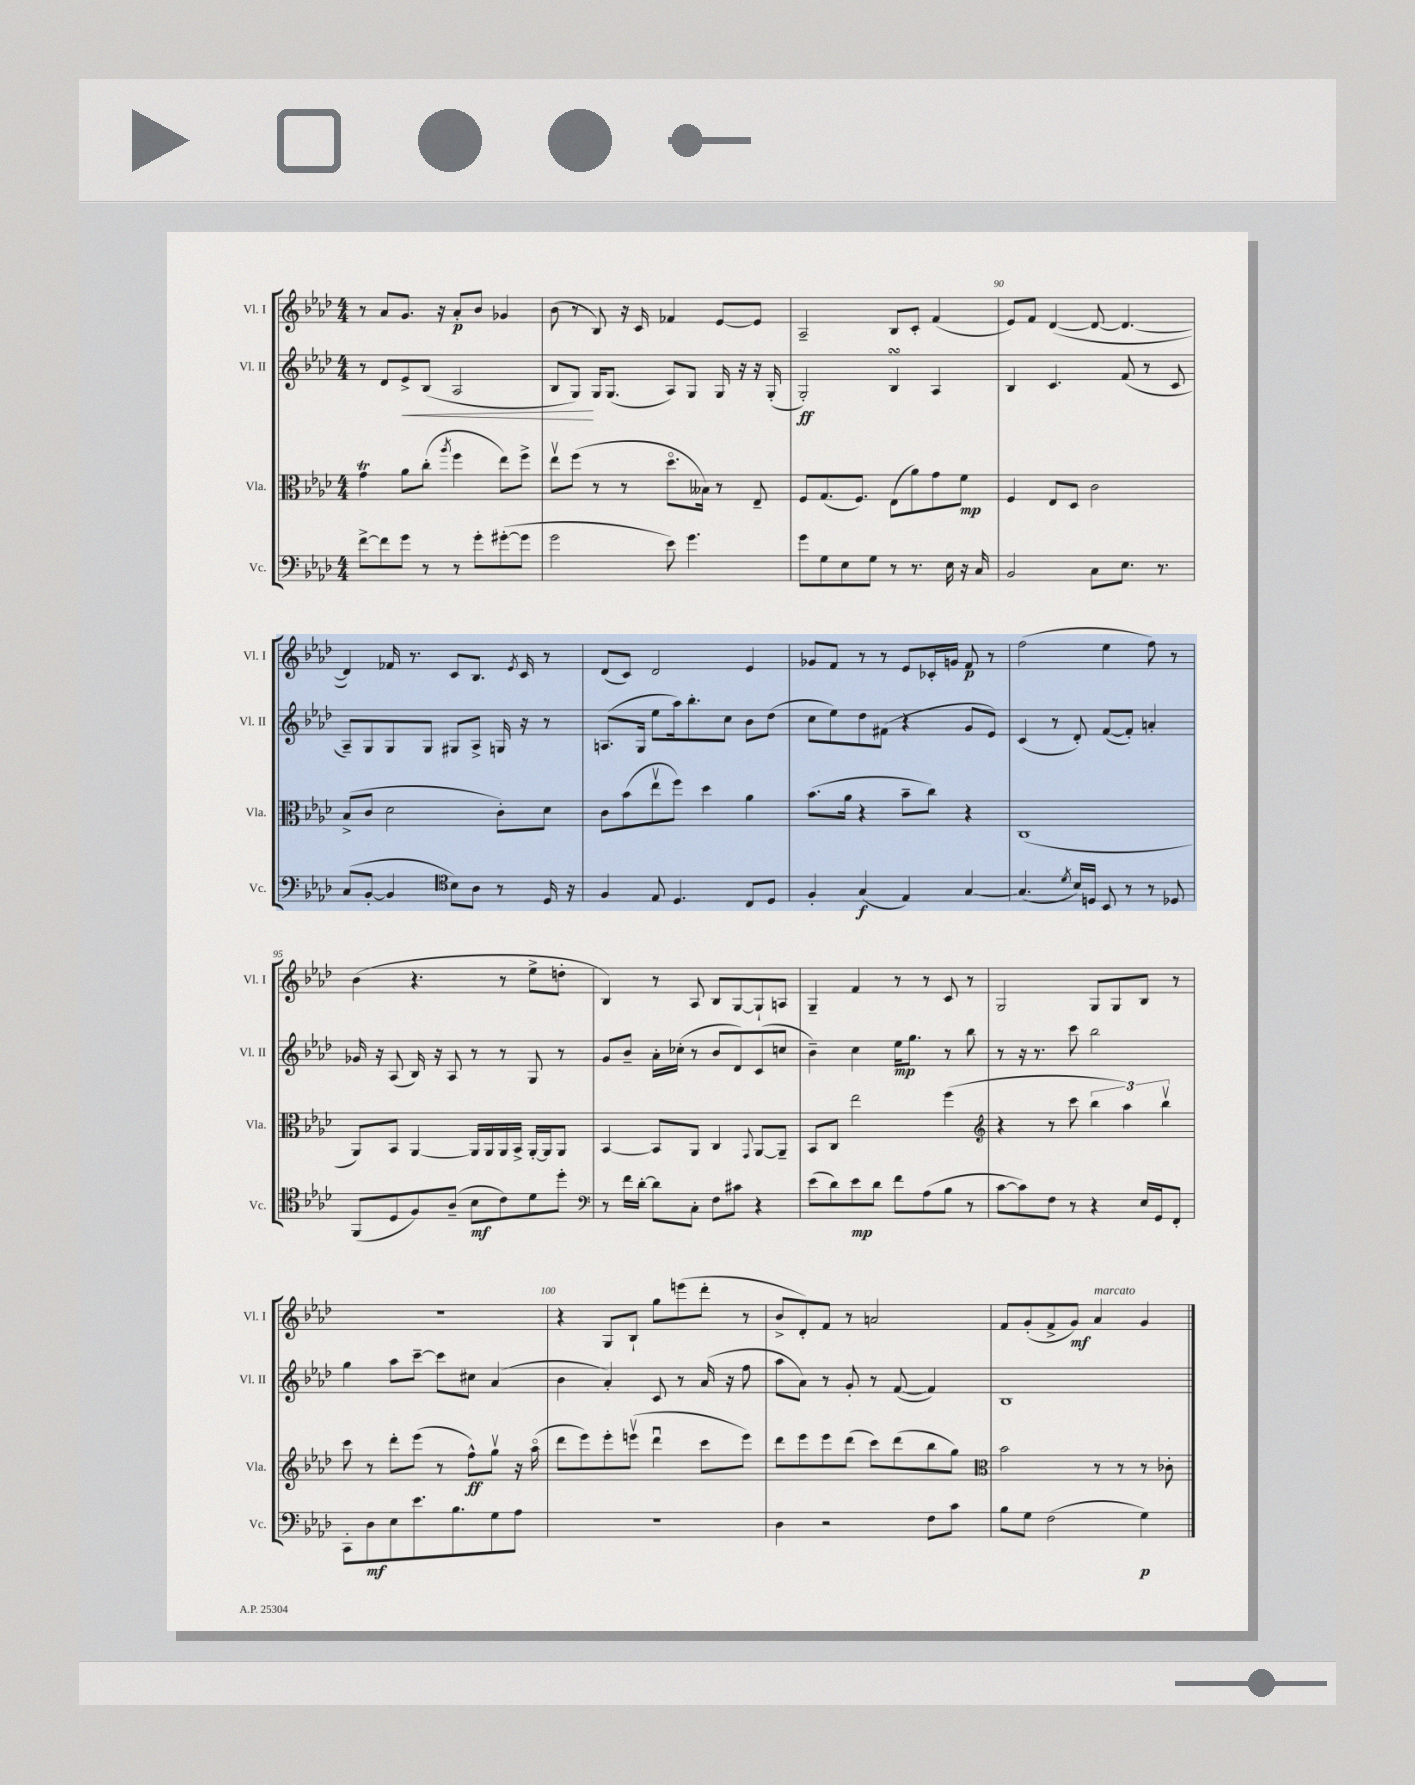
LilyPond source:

<<
\new StaffGroup <<
\new Staff = "s0" \with { instrumentName = "Vl. I" shortInstrumentName = "Vl. I" } {
    \clef treble \key aes \major \numericTimeSignature \time 4/4
    r8 aes'8 g'8. r16 aes'8-.\p bes'8 ges'4 |
    bes'8( r8 bes8) r16 c'16 fes'4 ees'8~ ees'8 |
    aes2-- bes8 c'8-. f'4( |
    ees'8) f'8 des'4~( des'8~ des'4.~ |
    des'4) fes'16 r8. c'8 bes8. \acciaccatura { ees'8 } c'16 r8 |
    des'8( c'8) des'2 ees'4 |
    ges'8 f'8 r8 r8 ees'8 ces'16-. g'16 f'8\p r8 |
    f''2( ees''4 f''8) r8 |
    bes'4( r4. r8 ees''8-> d''8-. |
    bes4) r8 aes8 bes8 g8~ g8-! a8 |
    g4-- f'4 r8 r8 c'8 r8 |
    g2 g8 g8 bes8 r8 |
    R1 |
    r4 g8 bes8-! g''8 e'''8( des'''8-. r8 |
    bes'8-> des'8-.) f'8 r8 a'2 |
    f'8 g'8-.( f'8-> g'8\mf) aes'4^\markup { \italic "marcato" } g'4 \bar "|." |
}
\new Staff = "s1" \with { instrumentName = "Vl. II" shortInstrumentName = "Vl. II" } {
    \clef treble \key aes \major \numericTimeSignature \time 4/4
    r8 des'8 ees'8->\< bes8( aes2 |
    bes8 g8\!) g16 g8.( aes8) g8 g16 r16 r16 g16-.( |
    g2-.\ff) bes4\turn aes4 |
    bes4 c'4. f'8( r8 c'8 |
    aes8--) g8 g8 g8 gis8 aes8-> g16 r16 r8 |
    a8.( g16 ees''8 aes''16) bes''8.-. c''8 bes'8 des''8( |
    c''8 ees''8) des''8 fis'8( r4 g'8 ees'8) |
    c'4( r8 des'8-.) f'8~( f'8-.) a'4-. |
    ges'16 r16 aes8( bes16) r16 aes8 r8 r8 g8 r8 |
    g'8 bes'8-- aes'16-. ces''16-.( r8 bes'8 des'8) c'8( c''8 |
    bes'4--) c''4 ees''16\mp g''8. r8 bes''8 |
    r8 r16 r8. c'''8 bes''2 |
    g''4 aes''8 c'''8~-- c'''8 cis''8 aes'4( |
    bes'4 aes'4-.) c'8 r8 aes'16( r16 f''8 |
    aes''8 aes'8) r8 g'8-. r8 f'8~( f'4) |
    bes1 \bar "|." |
}
\new Staff = "s2" \with { instrumentName = "Vla." shortInstrumentName = "Vla." } {
    \clef alto \key aes \major \numericTimeSignature \time 4/4
    g'4\trill aes'8 c''8-.( \acciaccatura { aes''8 } f''4 ees''8) f''8-> |
    ees''8\upbow f''8( r8 r8 des''8.\flageolet beses16) r8 ees8-- |
    f8 g8.( f8.) ees8( aes'8) g'8 f'8\mp |
    f4 ees8 des8 c'2 |
    bes8->( c'8 des'2 c'8-.) des'8 |
    c'8 bes'8( ees''8\upbow f''8) des''4 aes'4 |
    bes'8.( aes'16 r4 bes'8-- c''8) r4 |
    c1( |
    aes,8) bes,8 aes,4~ aes,16 aes,16 aes,16 bes,16-> aes,16~-. aes,16 aes,8 |
    bes,4~ bes,8 aes,8 c4 \appoggiatura { g,8 } aes,8~ aes,8-- |
    bes,8 c8 ees''2 f''4( |
    \clef treble r4 r8 c'''8 \tuplet 3/2 { bes''4 aes''4) bes''4\upbow } |
    c'''8 r8 des'''8-. ees'''8( r8 f''8-^\ff) g''8\upbow r16 aes''16\flageolet( |
    des'''8 ees'''8) ees'''8-. e'''8\upbow( des'''4\downbow c'''8 e'''8) |
    des'''8 ees'''8 ees'''8 des'''8( c'''8) des'''8( bes''8 g''8) |
    \clef alto bes'2 r8 r8 r8 ces'8-. \bar "|." |
}
\new Staff = "s3" \with { instrumentName = "Vc." shortInstrumentName = "Vc." } {
    \clef bass \key aes \major \numericTimeSignature \time 4/4
    f'8~-> f'8 g'8 r8 r8 g'8-. gis'8~-.( gis'8 |
    g'2 ees'8) g'4. |
    g'8 g8 ees8 g8 r8 r8. ees16 r16 c16 |
    bes,2 c8 ees8. r8. |
    c8( bes,8~-. bes,4 \clef tenor bes8) aes8 r8 des16 r16 |
    f4 ees8 des4. c8 des8 |
    f4-. g4\f( ees4) g4~ |
    g4.( \acciaccatura { des'8 } bes16) d16 bes,8 r8 r8 des8 |
    f,8( des8 f8) aes8--( bes8\mf c'8) des'8 des''8-. |
    \clef bass r8 f'16 des'16~-. des'8 c8-. f8 cis'8 r4 |
    ees'8( des'8) ees'8\mp des'8 f'8 aes8( bes8 r8 |
    c'8~ c'8) f8 r8 r4 ees16 g,16 f,8-. |
    c,8-. des8\mf ees8 ees'8. bes8. g8 aes8 |
    R1 |
    des4 r2 f8 c'8 |
    bes8 g8 f2( g4\p) \bar "|." |
}
>>
>>
\layout { \context { \Score currentBarNumber = #87 \override BarNumber.break-visibility = ##(#f #t #t) barNumberVisibility = #(every-nth-bar-number-visible 5) } }
